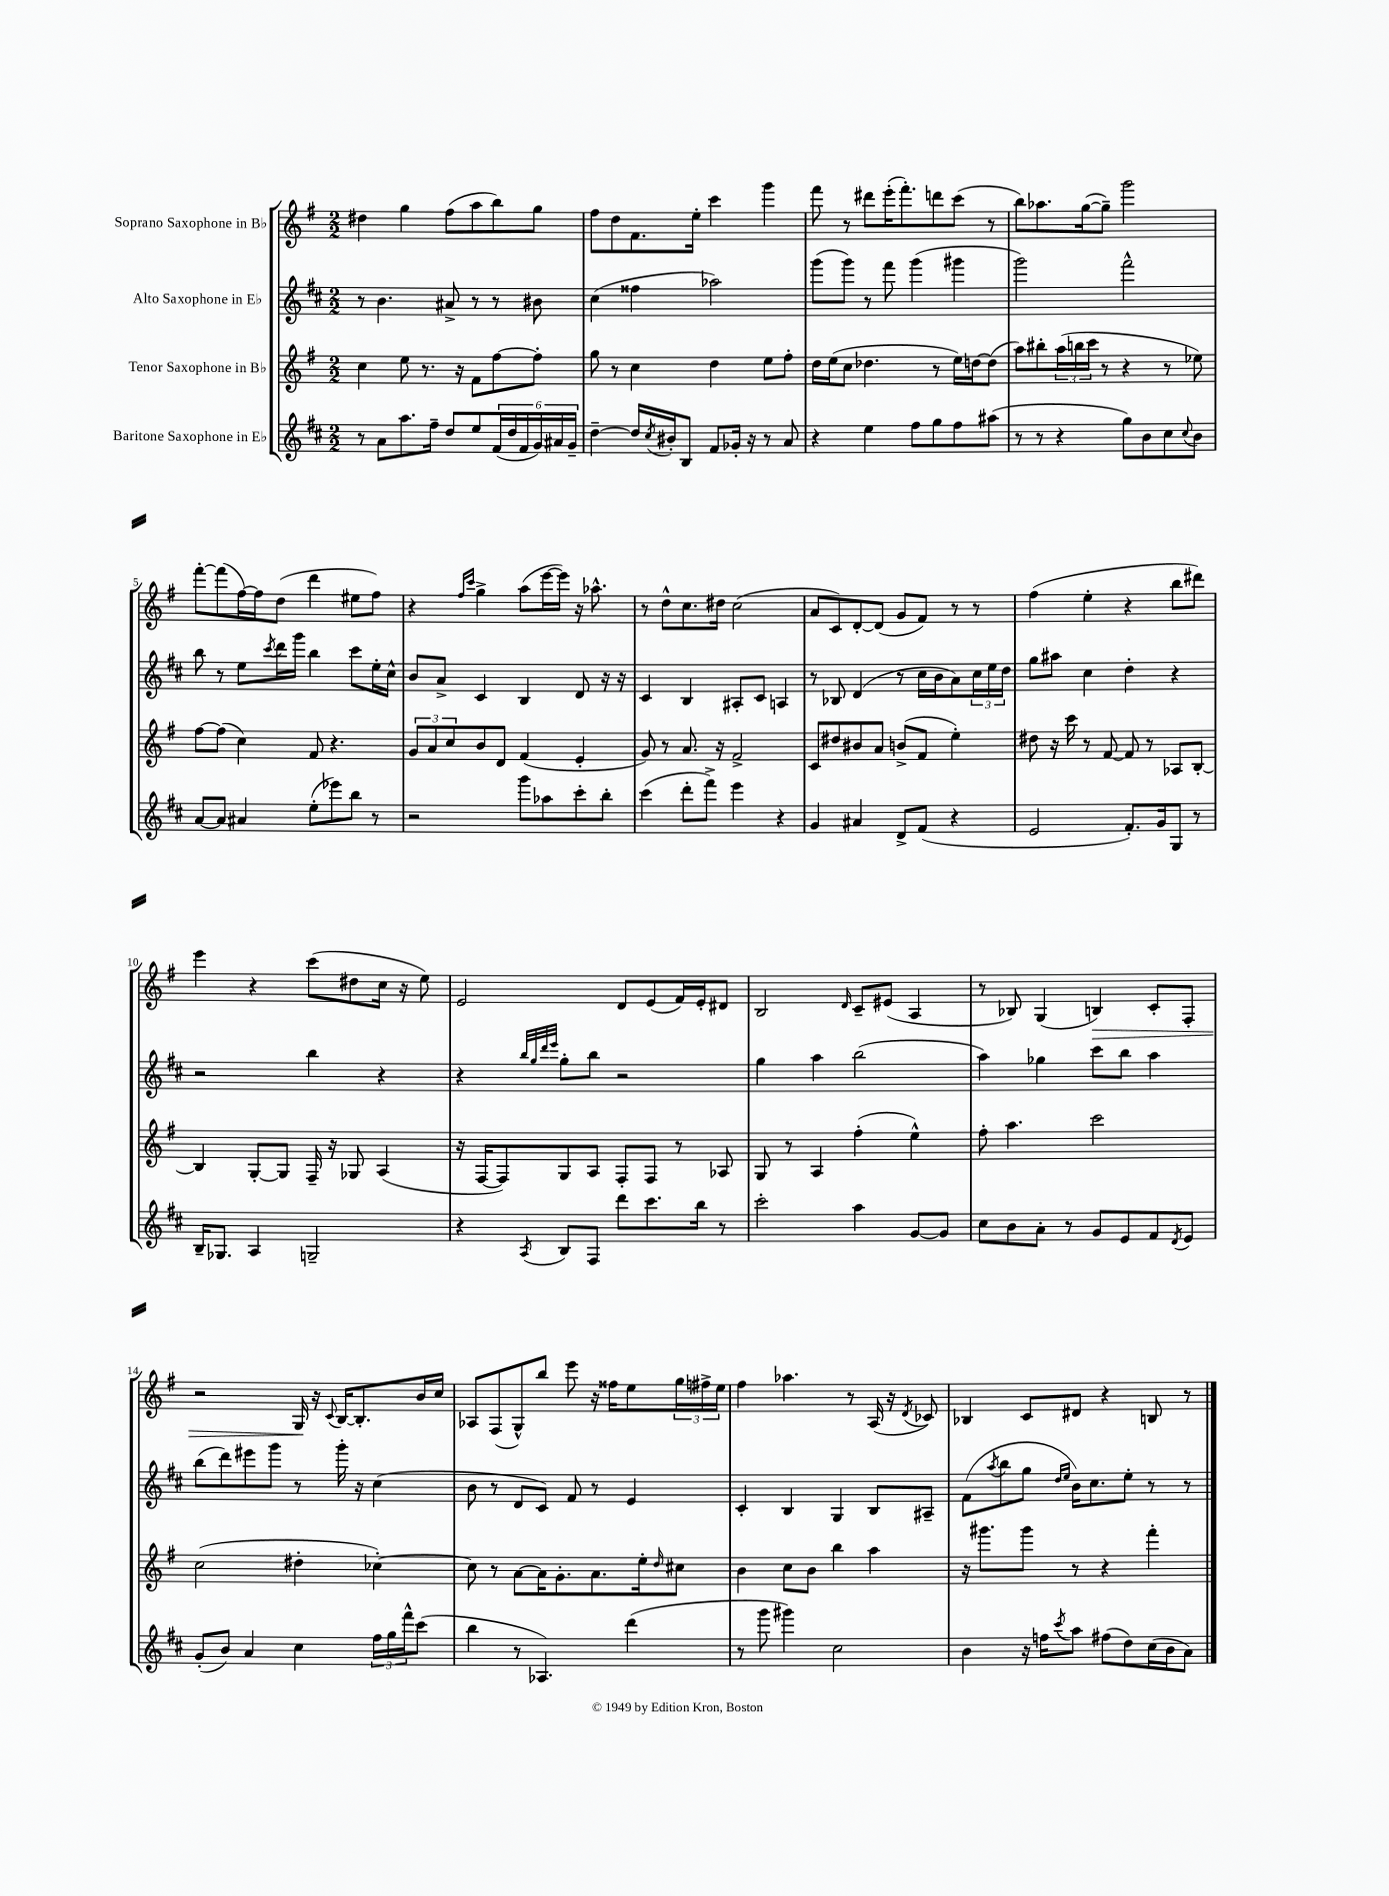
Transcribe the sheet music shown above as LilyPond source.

<<
\new StaffGroup <<
\new Staff = "s0" \with { instrumentName = "Soprano Saxophone in Bb" } {
    \clef treble \key g \major \numericTimeSignature \time 2/2
    dis''4 g''4 fis''8( a''8 b''8) g''8 |
    fis''8 d''8 fis'8. e''16-. c'''4 g'''4 |
    fis'''8 r8 dis'''8 e'''16-.( fis'''8.-.) d'''8 c'''8( r8 |
    b''8) aes''8. g''16~( g''8--) g'''2 |
    fis'''8~-. fis'''8( fis''16~) fis''16 d''8( d'''4 eis''8 fis''8) |
    r4 \grace { fis''16 c'''16 } g''4-> a''8( e'''16~ e'''16) r16 aes''8.-^ |
    r8 d''8-^ c''8. dis''16 c''2( |
    a'8 c'8) d'8~-. d'8( g'8 fis'8) r8 r8 |
    fis''4( e''4-. r4 b''8 dis'''8) |
    e'''4 r4 c'''8( dis''8 c''16 r16 e''8) |
    e'2 d'8 e'8( fis'16) e'16-. dis'8 |
    b2 \grace { d'16 } c'8-- eis'8( a4 |
    r8 bes8) g4( b4\>) c'8-. fis8-. |
    r2 g16\! r16 \appoggiatura { c'8 } b16~ b8.-. b'16 c''16 |
    aes8 fis8( g8-^) b''8 e'''8 r16 fisis''16 e''8 \tuplet 3/2 { g''16 fis''16-> e''16 } |
    fis''4 aes''4. r8 a16( r16 \acciaccatura { d'8 } ces'8) |
    bes4 c'8 dis'8 r4 b8 r8 \bar "|." |
}
\new Staff = "s1" \with { instrumentName = "Alto Saxophone in Eb" } {
    \clef treble \key d \major \numericTimeSignature \time 2/2
    r8 b'4. ais'8-> r8 r8 bis'8 |
    cis''4( fisis''4 aes''2) |
    g'''8( g'''8) r8 fis'''8 g'''4( gis'''4 |
    g'''2) fis'''2-^ |
    b''8 r8 e''8 \acciaccatura { cis'''8 } d'''16 g'''16 b''4 cis'''8 e''16-. cis''16-^ |
    b'8 a'8-> cis'4 b4 d'8 r16 r16 |
    cis'4 b4 ais8-. cis'8 a4 |
    r8 bes8 d'4( r8 cis''16 b'16 a'8) \tuplet 3/2 { cis''16 e''16 d''16 } |
    g''8 ais''8 cis''4 d''4-. r4 |
    r2 b''4 r4 |
    r4 \grace { b''32 g''32 d'''32 e'''32 } g''8-. b''8 r2 |
    g''4 a''4 b''2( |
    a''4) ges''4 cis'''8 b''8 a''4 |
    b''8( d'''8) eis'''8 g'''8 r8 g'''16-. r16 cis''4( |
    b'8 r8 d'8 cis'8) fis'8 r8 e'4 |
    cis'4-. b4 g4 b8 ais8-- |
    fis'8( \acciaccatura { a''8 } b''8 g''8 \grace { d''16 e''16 } b'16) cis''8. e''8-. r8 r8 \bar "|." |
}
\new Staff = "s2" \with { instrumentName = "Tenor Saxophone in Bb" } {
    \clef treble \key g \major \numericTimeSignature \time 2/2
    c''4 e''8 r8. r16 fis'8 fis''8~ fis''8-. |
    g''8 r8 c''4 d''4 e''8 fis''8-. |
    d''16 e''16( c''8 des''4. r8 e''16) d''16~ d''8( |
    a''8) bis''8-. \tuplet 3/2 { a''16( b''16 c'''16 } r8 r4 r8 ees''8) |
    fis''8~ fis''8( c''4) fis'8 r4. |
    \tuplet 3/2 { g'8 a'8 c''8 } b'8 d'8 fis'4( e'4-. |
    g'8) r8 a'8. r16 fis'2-> |
    c'8 dis''8 bis'8 a'8 b'8->( fis'8 e''4-.) |
    dis''8 r16 c'''16 r8 fis'8~ fis'8 r8 aes8 b8~-. |
    b4 g8~-. g8 fis16-- r16 ges8 a4( |
    r16 fis16~ fis8) g8 a8 fis8-. fis8 r8 aes8 |
    g8 r8 a4 fis''4-.( e''4-^) |
    fis''8-. a''4. c'''2 |
    c''2( dis''4-. ces''4~-.) |
    ces''8 r8 a'8~ a'16 g'8.-. a'8. e''16-. \grace { d''16 } cis''8 |
    b'4 c''8 b'8 b''4 a''4 |
    r16 gis'''8. gis'''8 r8 r4 fis'''4-. \bar "|." |
}
\new Staff = "s3" \with { instrumentName = "Baritone Saxophone in Eb" } {
    \clef treble \key d \major \numericTimeSignature \time 2/2
    r8 a'8 a''8. fis''16-- d''8 e''8 \tuplet 6/4 { fis'16( d''16 fis'16 g'16) ais'16 g'16-- } |
    d''4~-- d''16 \acciaccatura { cis''8 } bis'16-. b8 fis'8 ges'16-. r16 r8 a'8 |
    r4 e''4 fis''8 g''8 fis''8 ais''8( |
    r8 r8 r4 g''8) b'8 cis''8 \appoggiatura { cis''8 } b'8 |
    a'8~ a'8 ais'4 e''8-.( ees'''8) b''8 r8 |
    r2 g'''8 aes''8 cis'''8-. b''8-. |
    cis'''4( d'''8-. fis'''8->) e'''4 r4 |
    g'4 ais'4 d'8-> fis'8( r4 |
    e'2 fis'8.-.) g'16 g8 r8 |
    b16-- ges8. a4 g2-- |
    r4 \acciaccatura { a8 } b8 fis8 d'''8 cis'''8. b''16 r8 |
    cis'''2-. a''4 g'8~ g'8 |
    cis''8 b'8 a'8-. r8 g'8 e'8 fis'8 \acciaccatura { d'8 } e'8 |
    g'8-.( b'8) a'4 cis''4 \tuplet 3/2 { fis''16 g''16 fis'''16-^ } cis'''8( |
    b''4 r8 aes4.) d'''4( |
    r8 g'''8 gis'''4) cis''2 |
    b'4 r16 f''16 \acciaccatura { cis'''8 } a''8 fis''8( d''8) cis''16( b'16 a'8) \bar "|." |
}
>>
>>
